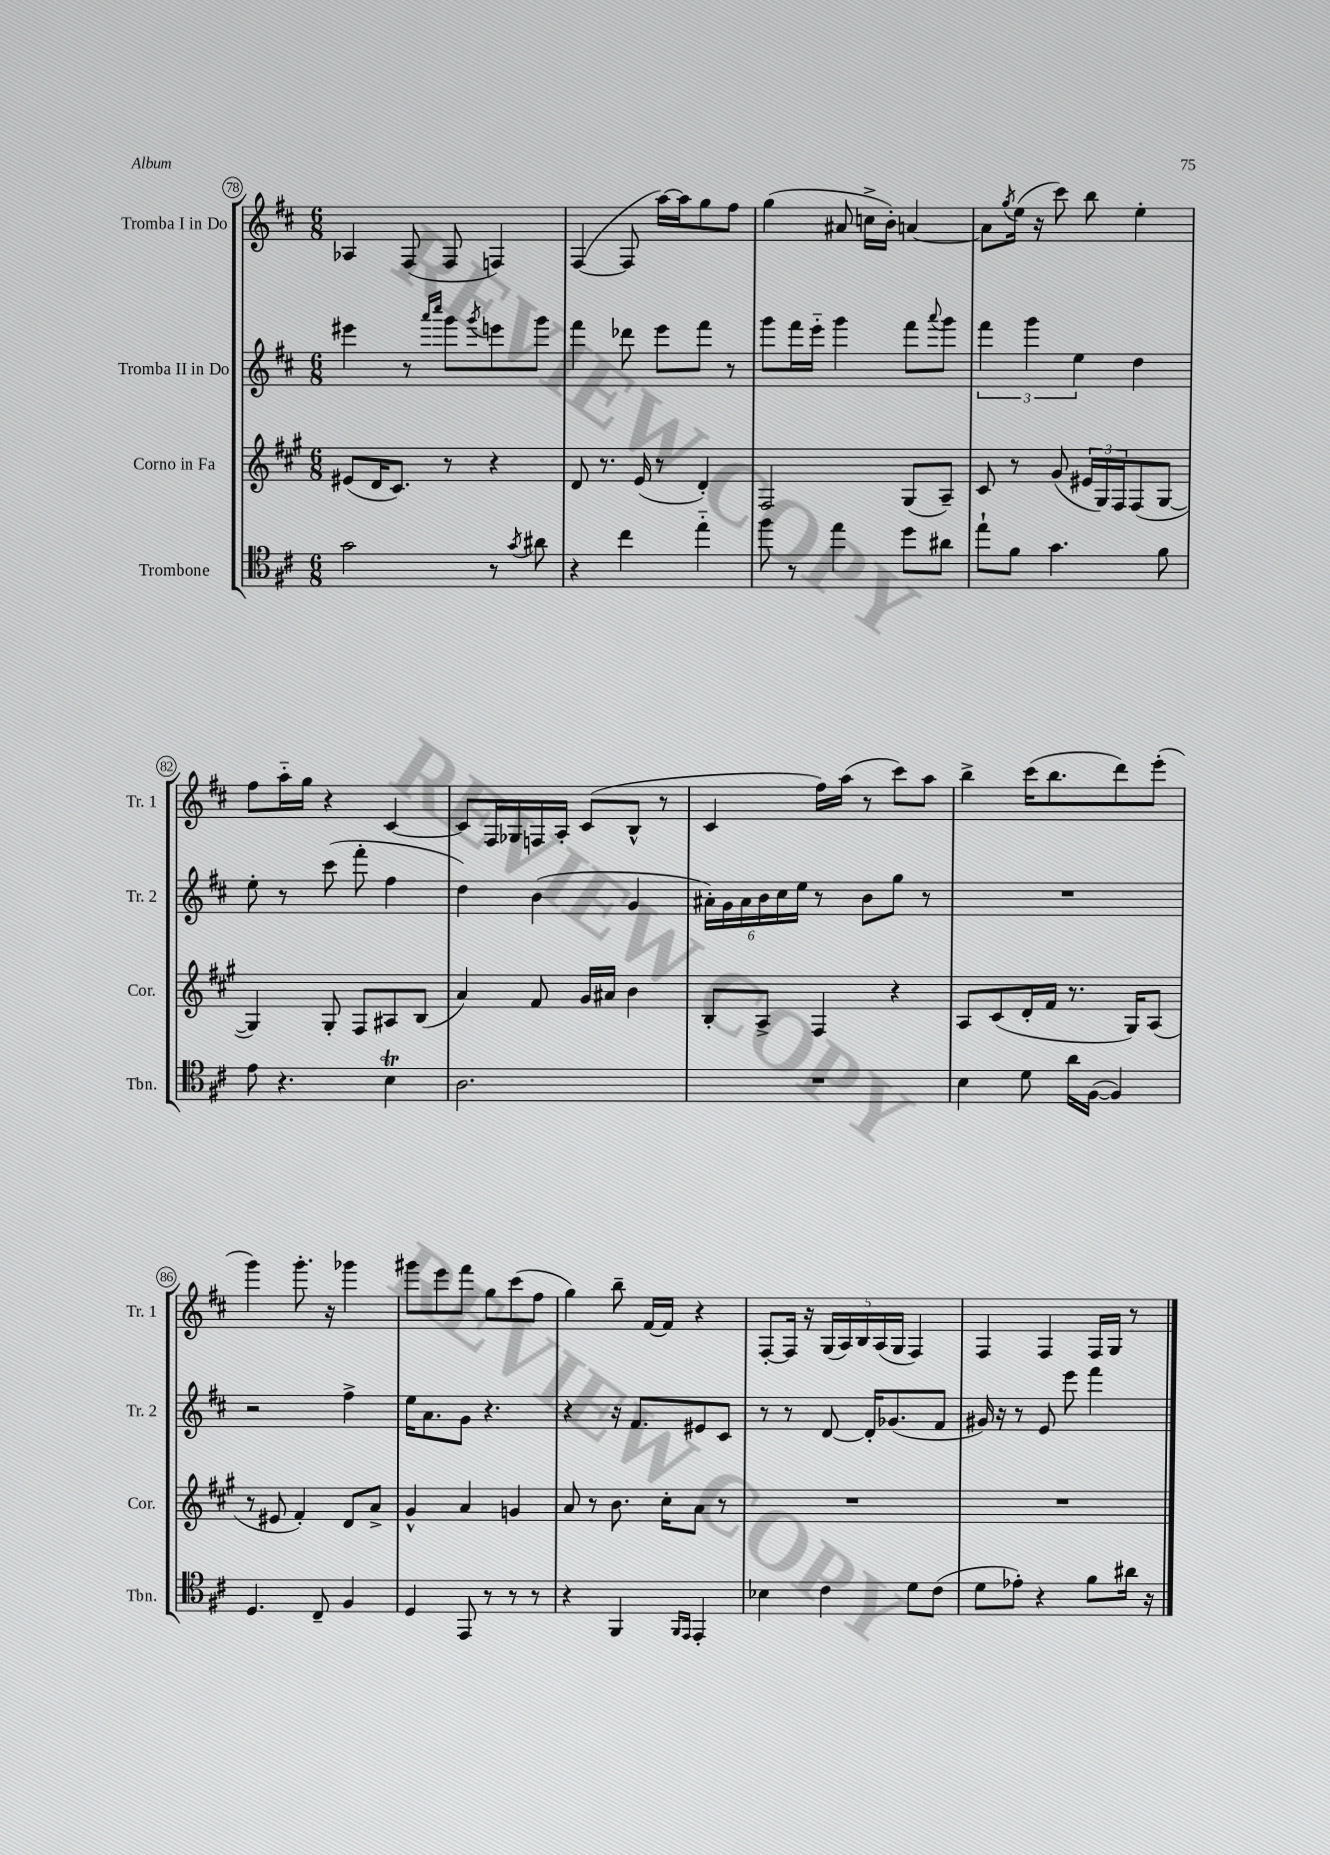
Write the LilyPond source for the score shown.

<<
\new StaffGroup <<
\new Staff = "s0" \with { instrumentName = "Tromba I in Do" shortInstrumentName = "Tr. 1" } {
    \clef treble \key d \major \numericTimeSignature \time 6/8
    aes4 fis8( fis8 f4) |
    fis4~( fis8 a''16~) a''16 g''8 fis''8 |
    g''4( ais'8 c''16-> b'16-.) a'4~ |
    a'8 \acciaccatura { g''8 } e''16( r16 cis'''8) b''8 e''4-. |
    fis''8 a''16-_ g''16 r4 cis'4~ |
    cis'8 fis16 ges16 f16 a16-. cis'8( b8-^ r8 |
    cis'4 fis''16) a''16( r8 cis'''8) a''8 |
    b''4-> cis'''16( b''8. d'''8) e'''8-.( |
    g'''4) g'''8.-. r16 ges'''4 |
    gis'''8 e'''8 fis'''8 g''8 cis'''8( fis''8 |
    g''4) b''8-- fis'16~ fis'16 r4 |
    fis8~-. fis16 r16 \tuplet 5/4 { g16( a16) b16 a16( g16 } fis4) |
    fis4 fis4 fis16 g16 r8 \bar "|." |
}
\new Staff = "s1" \with { instrumentName = "Tromba II in Do" shortInstrumentName = "Tr. 2" } {
    \clef treble \key d \major \numericTimeSignature \time 6/8
    eis'''4 r8 \grace { a'''16 cis''''16 } g'''8 \acciaccatura { g'''8 } e'''8 g'''8 |
    fis'''4 des'''8 e'''8 fis'''8 r8 |
    g'''8 fis'''16 e'''16-_ g'''4 fis'''8 \appoggiatura { a'''8 } g'''8 |
    \tuplet 3/2 { fis'''4 g'''4 e''4 } d''4 |
    e''8-. r8 cis'''8( fis'''8-. fis''4 |
    d''4) b'4( g'4 |
    \tuplet 6/4 { ais'16-.) g'16 ais'16 b'16 cis''16 e''16 } r8 b'8 g''8 r8 |
    R2. |
    r2 fis''4-> |
    e''16 a'8. g'8 r4. |
    r4 r16 fis'8. eis'8 cis'8 |
    r8 r8 d'8~ d'16-. ges'8.( fis'8 |
    gis'16) r16 r8 e'8 e'''8 fis'''4 \bar "|." |
}
\new Staff = "s2" \with { instrumentName = "Corno in Fa" shortInstrumentName = "Cor." } {
    \clef treble \key a \major \numericTimeSignature \time 6/8
    eis'8( d'16 cis'8.) r8 r4 |
    d'8 r8. e'16( r8 d'4-.) |
    fis2 gis8( a8--) |
    cis'8 r8 gis'8( \tuplet 3/2 { eis'16 gis16) fis16 } fis8( gis8~ |
    gis4) gis8-. fis8 ais8 b8( |
    a'4) fis'8 gis'16 ais'16 b'4 |
    b8-. a8-> fis4 r4 |
    a8 cis'8( d'16-. fis'16 r8. gis16) a8( |
    r8 eis'8 fis'4-.) d'8 a'8-> |
    gis'4-^ a'4 g'4 |
    a'8 r8 b'8. cis''16-. a'8 r8 |
    R2. |
    R2. \bar "|." |
}
\new Staff = "s3" \with { instrumentName = "Trombone" shortInstrumentName = "Tbn." } {
    \clef tenor \key d \major \numericTimeSignature \time 6/8
    g'2 r8 \acciaccatura { g'8 } ais'8 |
    r4 cis''4 e''4-_ |
    fis''8 r8 e''4 d''8 ais'8 |
    e''8-! fis'8 g'4. fis'8 |
    e'8 r4. b4\trill |
    a2. |
    R2. |
    b4 d'8 a'16 fis16~( fis4) |
    d4. cis8-- fis4 |
    d4 e,8 r8 r8 r8 |
    r4 fis,4 \grace { fis,16 e,16 } e,4-. |
    bes4 cis'4 d'8 cis'8( |
    d'8 ees'8-.) r4 fis'8 ais'16 r16 \bar "|." |
}
>>
>>
\layout { \context { \Score currentBarNumber = #78 \override BarNumber.stencil = #(make-stencil-circler 0.1 0.3 ly:text-interface::print) } }
